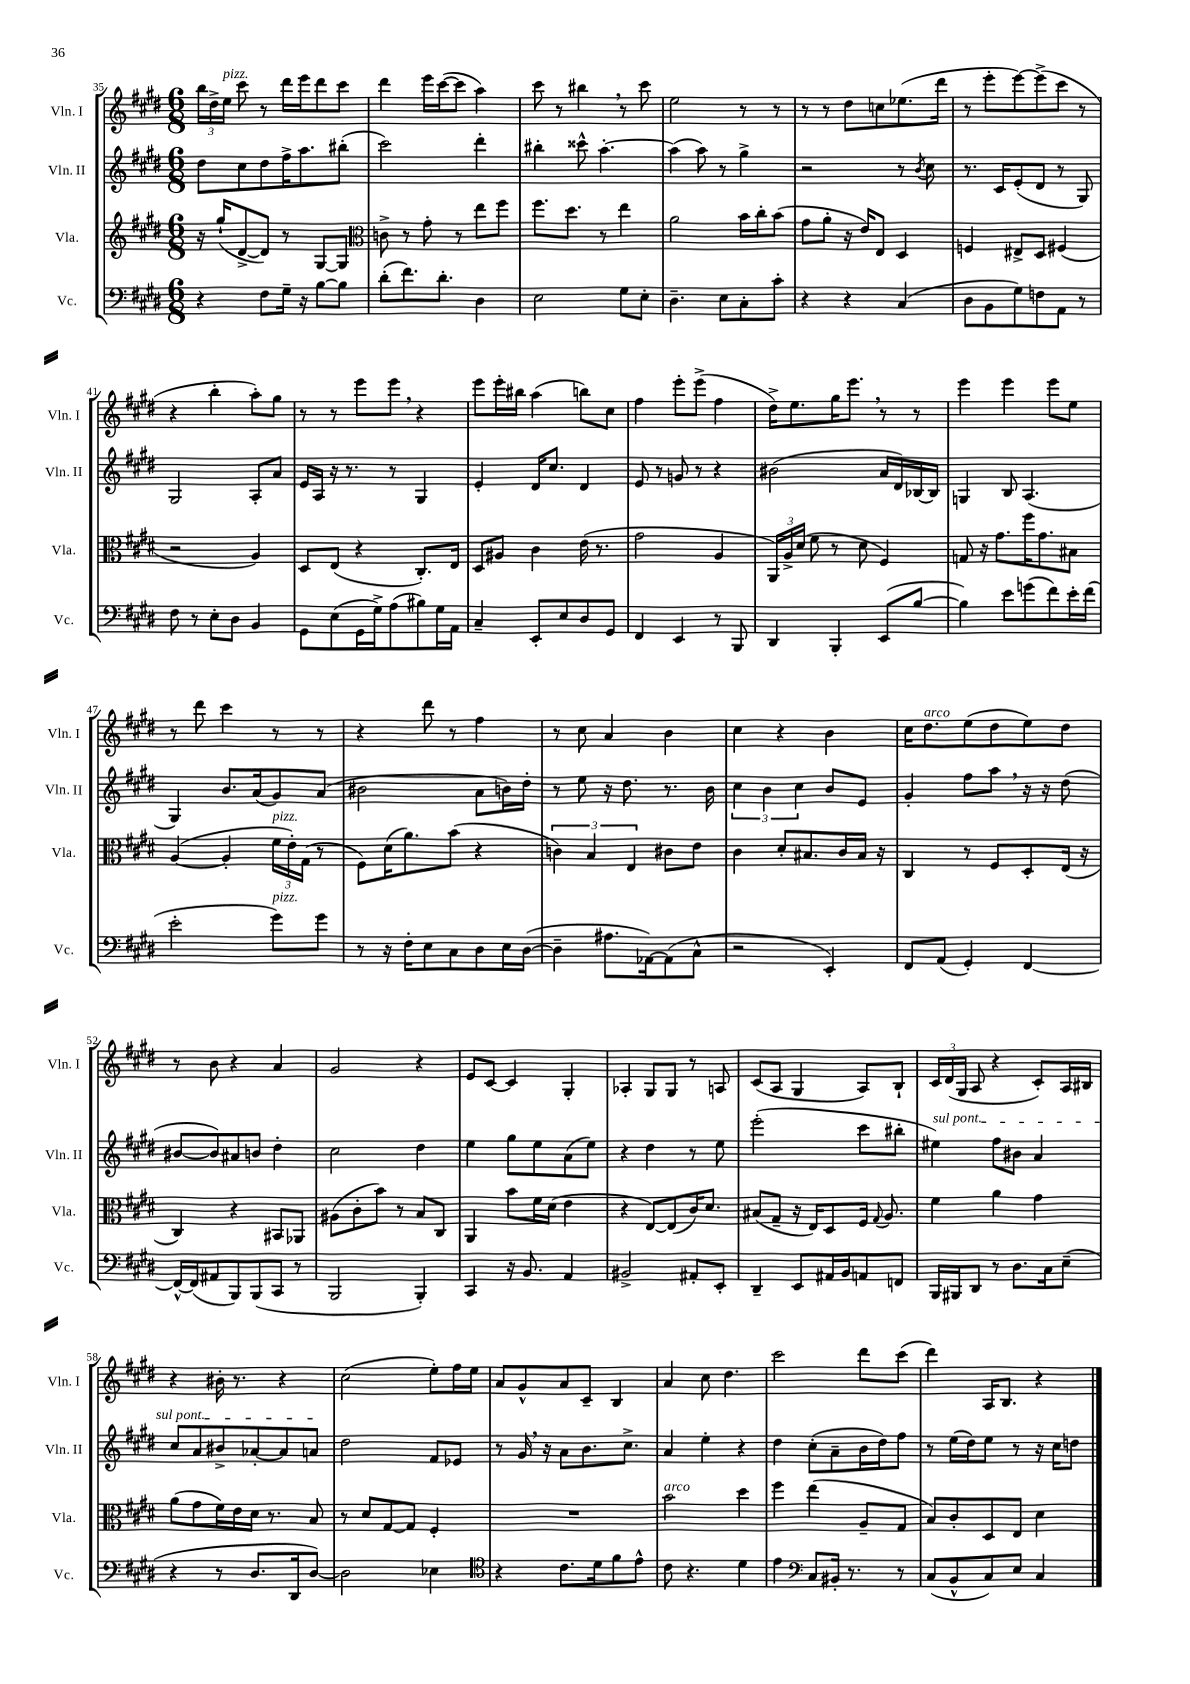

**kern	**kern	**kern	**kern
*staff4	*staff3	*staff2	*staff1
*clefF4	*clefG2	*clefG2	*clefG2
*k[f#c#g#d#]	*k[f#c#g#d#]	*k[f#c#g#d#]	*k[f#c#g#d#]
*M6/8	*M6/8	*M6/8	*M6/8
4r	16r	8dd#\L	24bb\LL
.	.	.	24dd#^\
.	(16gg#`/LK	.	.
.	.	.	24ee\JJ
.	[8d#^/	8cc#\	8ccc#\
8F#\L	8d#/]J)	8dd#\	8r
16G#~\Jk	8r	16ff#^\K	16ddd#\LL
16r	.	8.aa\	16eee\J
[8B\L	[8G#/L	.	8ddd#\
8B\]J	8G#/]J	(8bb#'\J	8ccc#\J
=	=	=	=
*	*clefC3	*	*
(8d#'\L	8c^\	2ccc#\)	4ddd#\
8.f#\)	8r	.	.
.	8g#'\	.	16eee\LL
8.d#'\J	.	.	([16ccc#\J
.	8r	.	8ccc#\]J
4D#\	8ee\L	4ddd#'\	4aa\)
.	8ff#\J	.	.
=	=	=	=
2E\	8.ff#\L	4bb#'\	8ccc#\
.	.	.	8r
.	8.dd#\J	.	.
.	.	8ccc##^^\	4bb#\
.	8r	[4.aa'\	.
8G#\L	4ee\	.	8r
8E'\J	.	.	8ccc#\
=	=	=	=
4.D#~\	2a\	(4aa\]	2ee\
.	.	8aa\)	.
8E\L	.	8r	.
8C#'\	16b\LL	4gg#^\	8r
.	16cc#'\J	.	.
8c#'\J	(8b\J	.	8r
=	=	=	=
4r	8g#\L	2r	8r
.	8a'\J	.	8r
4r	16r	.	8dd#\L
.	16e/LK)	.	.
.	8E/J	.	8cc\
(4C#/	4D#/	8r	(8.ee-\
.	.	8qb/	.
.	.	8cc#\	.
.	.	.	16ddd#\Jk
=	=	=	=
8D#\L	4F/	8.r	8r
8BB\	.	.	8eee'\L
.	.	16c#/LK	.
8G#\)	8E#^/L	(8e'/	[8eee\)
8F\	8D#/J	8d#/J	(8eee^\]
8AA\J	(4F#/	8r	8ccc#\J
8r	.	8G#/)	8r
=	=	=	=
8F#\	2r	2G#/	4r
8r	.	.	.
8E'\L	.	.	4bb'\
8D#\J	.	.	.
4BB/	4A/)	8A'/L	8aa'\L)
.	.	8a/J	8gg#\J
=	=	=	=
8GG#\L	8D#/L	16e/LL	8r
.	.	16A/JJ	.
(8E\	(8E/J	16r	8r
.	.	8.r	.
16GG#\L	4r	.	8eee\L
16G#^\J)	.	.	.
(8A\	.	8r	8eee\J
8B#\)	8.C#'/L)	4G#/	4r
16G#\L	.	.	.
16AA\JJ	16E/Jk	.	.
=	=	=	=
4C#~/	8D#/L	4e'/	8eee\L
.	8A#/J	.	16eee'\L
.	.	.	16bb#\JJ
8EE'/L	4c#\	16d#/LK	(4aa\
.	.	8.cc#/J	.
8E/	.	.	.
8D#/	(16e\	4d#/	8bb\L)
.	8.r	.	.
8GG#/J	.	.	8cc#\J
=	=	=	=
4FF#/	2g#\	8e/	4ff#\
.	.	8r	.
4EE/	.	8g/	8eee'\L
.	.	8r	(8eee^\J
8r	4A/	4r	4ff#\
8BBB/	.	.	.
=	=	=	=
4DD#/	24AA/LL)	(2b#\	16dd#^\LK)
.	24A^/	.	.
.	.	.	8.ee\
.	(24d#/JJ	.	.
.	8f#\	.	.
4BBB'/	8r	.	16gg#\K
.	.	.	8.eee\J
.	8d#\	.	.
(8EE/L	4F#/)	16a/LL	8r
.	.	16d#/)	.
[8B/J	.	[16B-/	8r
.	.	16B-/]JJ	.
=	=	=	=
4B\])	8G/	4G/	4eee\
.	16r	.	.
.	8.g#\L	.	.
8e\L	.	8B/	4eee\
(8g\	16ff#\K	(4.A/	.
.	8.g#\	.	.
8f#\)	.	.	8eee\L
16e'\L	8B#\J	.	8ee\J
(16f#\JJ	.	.	.
=	=	=	=
2e'\	([4A/	4G#/)	8r
.	.	.	8ddd#\
.	4A'/]	8.b/L	4ccc#\
.	.	(16a/k	.
8g#\L)	24f#\LL	8g#/)	8r
.	24e'\)	.	.
.	(24G#\JJ	.	.
8g#\J	8r	(8a/J	8r
=	=	=	=
8r	8F#\L)	2b#\	4r
16r	(16d#\K	.	.
16F#'\LK	8.a\)	.	.
8E\	.	.	8ddd#\
8C#\	(8b\J	.	8r
8D#\	4r	8a\L	4ff#\
16E\L	.	16b\L)	.
([16D#\JJ	.	16dd#'\JJ	.
=	=	=	=
4D#~\]	6c\)	8r	8r
.	.	8ee\	8cc#\
.	6B/	.	.
8.A#\L	.	16r	4a/
.	.	8.dd#\	.
.	6E/	.	.
[16AA-\k)	.	.	.
(8AA-\]	8c#\L	8.r	4b\
8C#^^\J	8e\J	.	.
.	.	16b\	.
=	=	=	=
2r	4c#\	6cc#\	4cc#\
.	.	6b\	.
.	8d#'/L	.	4r
.	.	6cc#\	.
.	8.B#/	.	.
4EE'/)	.	8b/L	4b\
.	16c#/L	.	.
.	16B#/JJ	8e/J	.
.	16r	.	.
=	=	=	=
8FF#/L	4C#/	4g#'/	16cc#\LK
.	.	.	8.dd#\
(8AA/J	.	.	.
4GG#'/)	8r	8ff#\L	(8ee\
.	8F#/L	8aa\J	8dd#\
[4FF#/	8D#'/	16r	8ee\)
.	.	16r	.
.	(16E/Jk	(8dd#\	8dd#\J
.	16r	.	.
=	=	=	=
16FF#^^/_LL	4C#/)	[8b#/L	8r
(16FF#/]J	.	.	.
8AA#/	.	8b#/])	8b\
8BBB/)	4r	8a#/	4r
(8BBB/	.	8b/J	.
8CC#/J	8BB#/L	4dd#'\	4a/
8r	8AA-/J	.	.
=	=	=	=
2BBB/	(8A#\L	2cc#\	2g#/
.	8c#'\	.	.
.	8b\J)	.	.
.	8r	.	.
4BBB'/)	8B/L	4dd#\	4r
.	8C#/J	.	.
=	=	=	=
4CC#/	4AA/	4ee\	8e/L
.	.	.	[8c#/J
16r	8b\L	8gg#\L	4c#/]
8.BB/	.	.	.
.	16f#\L	8ee\	.
.	(16d#\JJ	.	.
4AA/	4e\	(8a\	4G#'/
.	.	8ee\J)	.
=	=	=	=
2BB#^/	4r	4r	4A-'/
.	[8E/L)	4dd#\	8G#/L
.	(8E/]	.	8G#/J
8AA#'/L	16c#/K)	8r	8r
.	8.d#/J	.	.
8EE'/J	.	8ee\	8A/
=	=	=	=
4DD#~/	(8B#/L	(2eee'\	(8c#/L
.	8G#~/J	.	8A/J
8EE/L	16r	.	4G#/
.	16E/LK)	.	.
16AA#/L	8D#/	.	.
16BB/J	.	.	.
8AA/	16F#/Jk	8ccc#\L	8A/L)
.	8qqG#/	.	.
.	8.A/	.	.
8FF/J	.	8bb#'\J	8B`/J
=	=	=	=
16BBB/LL	4f#\	4ee#\)	24c#/LL
.	.	.	(24d#/
16BBB#/J	.	.	.
.	.	.	24G#/JJ
8DD#/J	.	.	8A/
8r	4a\	8ff#\L	4r
8.D#\L	.	8b#\J	.
.	4g#\	4a/	8c#'/L)
16C#\k	.	.	.
(8E~\J	.	.	16A/L
.	.	.	16B#/JJ
=	=	=	=
4r	(8a\L	8cc#/L	4r
.	8g#\	8a/	.
8r	16f#\L)	8b#^/	16b#'\
.	16e\	.	8.r
8.D#/L	16d#\JJ	[8a-'/	.
.	8.r	.	.
.	.	8a-/]	4r
16DD#/k	.	.	.
[8D#/J)	8B/	8a/J	.
=	=	=	=
2D#\]	8r	2dd#\	(2cc#\
.	8d#/L	.	.
.	[8G#/	.	.
.	8G#/]J	.	.
4E-\	4F#'/	8f#/L	8ee'\L)
.	.	8e-/J	16ff#\L
.	.	.	16ee\JJ
=	=	=	=
*clefC4	*	*	*
4r	2.r	8r	8a/L
.	.	16g#/	8g#^^/
.	.	16r	.
8.c#\L	.	8a\L	8a/
.	.	8.b\	8c#~/J
16d#\k	.	.	.
8f#\	.	.	4B/
.	.	8.cc#^\J	.
8e^^\J	.	.	.
=	=	=	=
8c#\	2b\	4a/	4a/
4.r	.	.	.
.	.	4ee'\	8cc#\
.	.	.	4.dd#\
4d#\	4dd#\	4r	.
=	=	=	=
4e\	4ff#\	4dd#\	2ccc#\
*clefF4	*	*	*
8C#/L	(4ee\	(8cc#'\L	.
16BB#'/Jk	.	8a~\	.
8.r	.	.	.
.	8A~/L	16b\L	8ddd#\L
.	.	16dd#\J)	.
8r	8G#/J	8ff#\J	(8ccc#\J
=	=	=	=
(8C#/L	8B/L)	8r	4ddd#\)
8BB^^/	8c#'/	(16ee\LL	.
.	.	16dd#\J)	.
8C#/)	8D#/	8ee\J	16A/LK
.	.	.	8.B/J
8E/J	8E/J	8r	.
4C#/	4d#\	16r	4r
.	.	16cc#\LK	.
.	.	8dd\J	.
==	==	==	==
*-	*-	*-	*-
